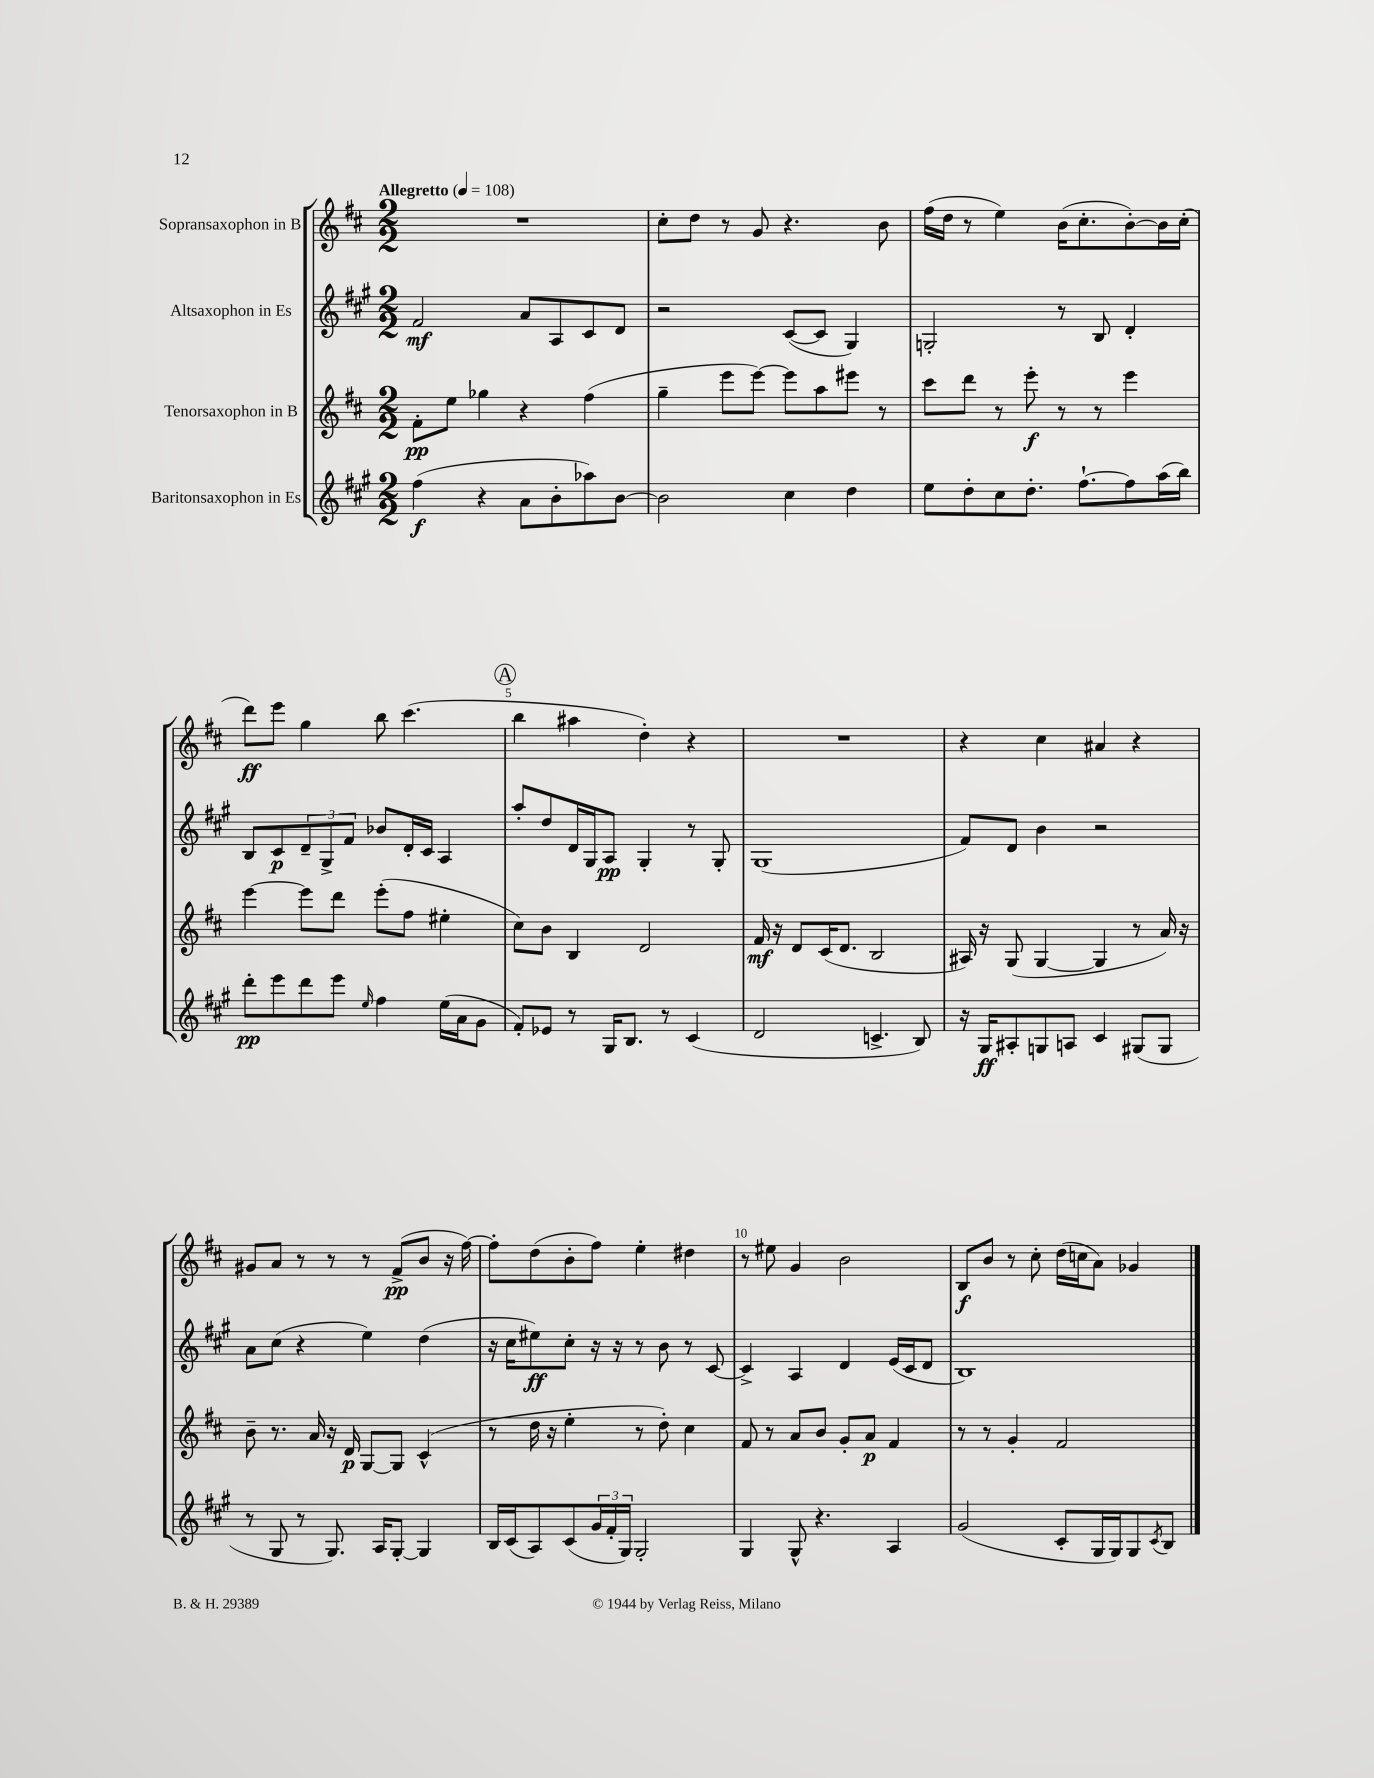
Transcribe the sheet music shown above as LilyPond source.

<<
\new StaffGroup <<
\new Staff = "s0" \with { instrumentName = "Sopransaxophon in B" } {
    \clef treble \key d \major \numericTimeSignature \time 2/2 \tempo "Allegretto" 4 = 108
    R1 |
    cis''8-. d''8 r8 g'8 r4. b'8 |
    fis''16( d''16 r8 e''4) b'16( cis''8.-. b'8~-.) b'16 cis''16-.( |
    d'''8\ff) e'''8 g''4 b''8 cis'''4.( |
    \mark \markup { \circle "A" } b''4 ais''4 d''4-.) r4 |
    R1 |
    r4 cis''4 ais'4 r4 |
    gis'8 a'8 r8 r8 r8 fis'8->\pp( b'8 r16 fis''16~) |
    fis''8-. d''8( b'8-. fis''8) e''4-. dis''4 |
    r8 eis''8 g'4 b'2 |
    b8\f b'8 r8 cis''8-. d''16( c''16 a'8) ges'4 \bar "|." |
}
\new Staff = "s1" \with { instrumentName = "Altsaxophon in Es" } {
    \clef treble \key a \major \numericTimeSignature \time 2/2
    fis'2\mf a'8 a8 cis'8 d'8 |
    r2 cis'8~( cis'8 gis4) |
    g2-. r8 b8 d'4-. |
    b8 cis'8\p \tuplet 3/2 { d'8-- gis8-> fis'8 } bes'8 d'16-. cis'16 a4 |
    \mark \markup { \circle "A" } a''8-. d''8 d'16 gis16 a8\pp gis4-. r8 gis8-. |
    gis1( |
    fis'8) d'8 b'4 r2 |
    a'8 cis''8( r4 e''4) d''4( |
    r16 cis''16 eis''8\ff) cis''8-. r16 r16 r8 b'8 r8 cis'8~ |
    cis'4-> a4 d'4 e'16( cis'16 d'8 |
    b1) \bar "|." |
}
\new Staff = "s2" \with { instrumentName = "Tenorsaxophon in B" } {
    \clef treble \key d \major \numericTimeSignature \time 2/2
    fis'8-.\pp e''8 ges''4 r4 fis''4( |
    g''4-- e'''8 e'''8~) e'''8 a''8 eis'''8 r8 |
    cis'''8 d'''8 r8 e'''8-.\f r8 r8 e'''4 |
    e'''4~ e'''8 d'''8 e'''8-.( fis''8 eis''4-. |
    \mark \markup { \circle "A" } cis''8) b'8 b4 d'2 |
    fis'16\mf r16 d'8 cis'16( d'8. b2 |
    ais16) r16 g8( g4~ g4 r8 a'16) r16 |
    b'8-- r8. a'16 r16 d'16\p g8~ g8 cis'4-^( |
    r8 d''16 r16 e''4-. r8 d''8-.) cis''4 |
    fis'8 r8 a'8 b'8 g'8-. a'8\p fis'4 |
    r8 r8 g'4-. fis'2 \bar "|." |
}
\new Staff = "s3" \with { instrumentName = "Baritonsaxophon in Es" } {
    \clef treble \key a \major \numericTimeSignature \time 2/2
    fis''4\f( r4 a'8 b'8-. aes''8) b'8~ |
    b'2 cis''4 d''4 |
    e''8 d''8-. cis''8 d''8.-. fis''8.~-! fis''8 a''16( b''16) |
    d'''8-.\pp e'''8 d'''8 e'''8 \grace { e''16 } fis''4 e''16( a'16 gis'8 |
    \mark \markup { \circle "A" } fis'8-.) ees'8 r8 gis16 b8. r8 cis'4( |
    d'2 c'4.-> b8) |
    r16 gis16\ff ais8-. g8 a8 cis'4 gis8( gis8 |
    r8 gis8 r8 gis8.) a16 gis8~-. gis4 |
    b16 cis'16( a8) cis'8( \tuplet 3/2 { gis'16 fis'16-. gis16) } gis2-. |
    gis4 gis8-^ r4. a4 |
    gis'2( cis'8-. gis16 gis16) gis8 \acciaccatura { cis'8 } b8 \bar "|." |
}
>>
>>
\layout { \context { \Score \override BarNumber.break-visibility = ##(#f #t #t) barNumberVisibility = #(every-nth-bar-number-visible 5) } }
